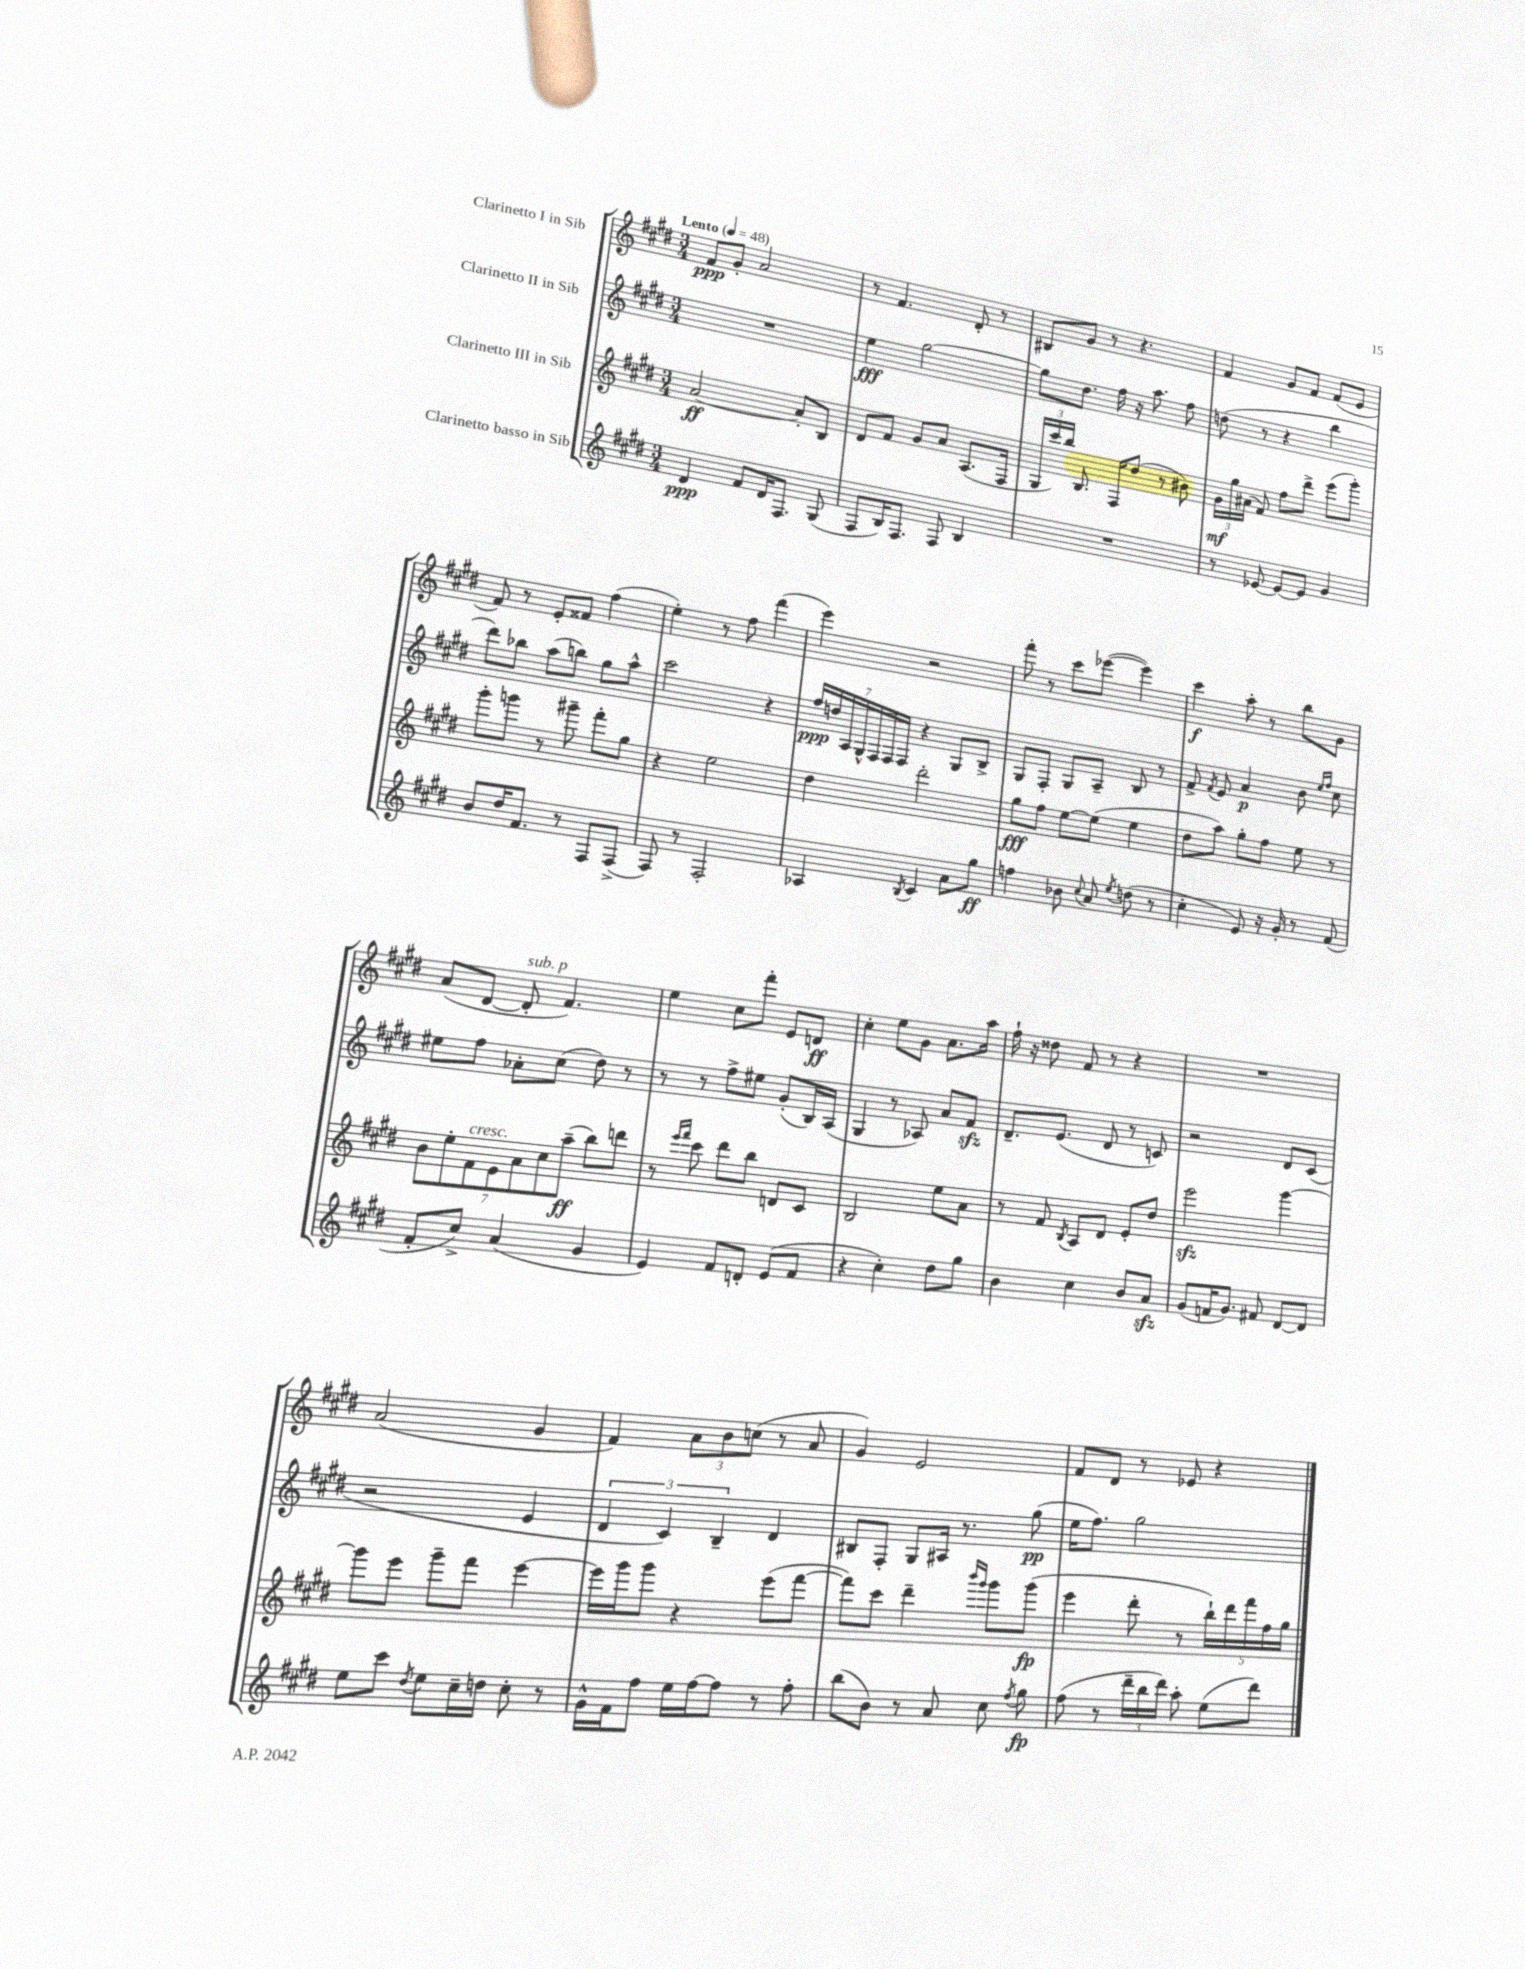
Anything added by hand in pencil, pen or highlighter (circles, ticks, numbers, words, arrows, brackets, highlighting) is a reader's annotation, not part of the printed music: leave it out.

**kern	**dynam	**kern	**dynam	**kern	**dynam	**kern	**dynam
*part4	*part4	*part3	*part3	*part2	*part2	*part1	*part1
*staff4	*staff4	*staff3	*staff3	*staff2	*staff2	*staff1	*staff1
*I"Clarinetto basso in Sib	*	*I"Clarinetto III in Sib	*	*I"Clarinetto II in Sib	*	*I"Clarinetto I in Sib	*
*clefG2	*	*clefG2	*	*clefG2	*	*clefG2	*
*k[f#c#g#d#]	*	*k[f#c#g#d#]	*	*k[f#c#g#d#]	*	*k[f#c#g#d#]	*
*M3/4	*	*M3/4	*	*M3/4	*	*M3/4	*
*MM48	*	*MM48	*	*MM48	*	*MM48	*
=1	=1	=1	=1	=1	=1	=1	=1
!	!	!	!	!	!	!LO:TX:a:B:t=Lento	!
4d#/	ppp	[2a/	ff	2.r	.	8f#/L	ppp
.	.	.	.	.	.	8g#'/J	.
8f#/L	.	.	.	.	.	2a/	.
16d#/K	.	.	.	.	.	.	.
8.F#/J	.	.	.	.	.	.	.
.	.	8a'/L]	.	.	.	.	.
(8G#/	.	8B/J	.	.	.	.	.
=2	=2	=2	=2	=2	=2	=2	=2
8F#/L	.	8d#/L	.	4ee\	fff	8r	.
16B/K)	.	8f#/J	.	.	.	4.f#/	.
8.F#/J	.	.	.	.	.	.	.
.	.	8g#/L	.	[2gg#\	.	.	.
8F#/	.	8a/J	.	.	.	.	.
4B/	.	(8.A/L	.	.	.	8d#'/	.
.	.	.	.	.	.	8r	.
.	.	16F#/Jk	.	.	.	.	.
=3	=3	=3	=3	=3	=3	=3	=3
2.r	.	24G#/LL	.	8gg#\L]	.	8B#X/L	.
.	.	24ccc#/)	.	.	.	.	.
.	.	24bb/JJ	.	.	.	.	.
.	.	8.B/	.	8.dd#\J	.	8g#/J	.
.	.	.	.	.	.	8r	.
.	.	16F#/KL	.	16ff#\	.	.	.
.	.	(8dd#/J	.	16r	.	4.r	.
.	.	.	.	8.aa\	.	.	.
.	.	8r	.	.	.	.	.
.	.	8b#X\)	.	8ff#\	.	.	.
=4	=4	=4	=4	=4	=4	=4	=4
8r	.	24g#\LL	mf	(8ddn\	.	4f#/	.
.	.	24gg#\	.	.	.	.	.
.	.	(24a#X\JJ	.	.	.	.	.
[8e-X/	.	8f#/)	.	8r	.	.	.
8e-/L_	.	8ff#\L	.	4r	.	8g#/L	.
8e-/J]	.	8ddd#^\J	.	.	.	8f#/J	.
4g#/	.	(8eee\L	.	4bb\	.	(8f#/L	.
.	.	8ggg#'\J)	.	.	.	8e/J	.
!!LO:LB:g=z
=5	=5	=5	=5	=5	=5	=5	=5
8b/L	.	8ggg#'\L	.	8ddd#\L)	.	8f#/)	.
16dd#/K	.	8gggn\J	.	8bb-X\J	.	8r	.
8.f#/J	.	.	.	.	.	.	.
.	.	8r	.	(8aa\L	.	8e'/L	.
8r	.	8ggg#X~\	.	8bbn\J)	.	8f##X/J	.
8F#/L	.	8fff#'\L	.	8gg#\L	.	(4ff#\	.
(8F#^/J	.	8gg#\J	.	8aa^^\J	.	.	.
=6	=6	=6	=6	=6	=6	=6	=6
8F#/)	.	4r	.	2ccc#\	.	4ee'\)	.
8r	.	.	.	.	.	.	.
2F#'/	.	2ee\	.	.	.	8r	.
.	.	.	.	.	.	8ff#\	.
.	.	.	.	4r	.	(4fff#\	.
=7	=7	=7	=7	=7	=7	=7	=7
4A-X/	.	4dd#\	.	28ff#/LL	ppp	4eee\)	.
.	.	.	.	28ddn/	.	.	.
.	.	.	.	28A/	.	.	.
.	.	.	.	28G#^^/	.	.	.
.	.	.	.	28F#/	.	.	.
.	.	.	.	28F#/	.	.	.
.	.	.	.	28F#/JJ	.	.	.
8qB/	.	.	.	.	.	.	.
4c#/	.	2ddd#'\	.	4r	.	2r	.
8a\L	.	.	.	8G#/L	.	.	.
8gg#\J	ff	.	.	8B^/J	.	.	.
=8	=8	=8	=8	=8	=8	=8	=8
4ffn\	.	8gg#\L	fff	8G#/L	.	8fff#'\	.
.	.	8ff#\J	.	8F#'/J	.	8r	.
8b-X\	.	[8ee\L	.	8G#/L	.	8ccc#\L	.
8qqcc#/	.	.	.	.	.	.	.
8a/	.	(8ee\J]	.	8A~/J	.	([8eee-X\J	.
8qee/	.	.	.	.	.	.	.
(8ddn\	.	4ee\	.	8B/	.	4eee-\])	.
8r	.	.	.	8r	.	.	.
=9	=9	=9	=9	=9	=9	=9	=9
4cc#'\	.	8dd#\L	.	8f#^/	.	4ccc#\	f
.	.	.	.	8qf#/	.	.	.
.	.	8aa\J)	.	8e/	.	.	.
8e/)	.	8gg#'\L	.	4a/	p	8aa'\	.
16r	.	8ff#\J	.	.	.	8r	.
16g#'/	.	.	.	.	.	.	.
8r	.	8ee\	.	8b\	.	8bb\L	.
.	.	.	.	16qqee/LL	.	.	.
.	.	.	.	16qqff#/JJ	.	.	.
(8f#/	.	8r	.	8cc#\	.	8g#\J	.
!!LO:LB:g=z
=10	=10	=10	=10	=10	=10	=10	=10
8f#'/L	.	14b\L	.	8ee#X\L	.	(8a/L	.
.	.	14ee'\	.	.	.	.	.
8cc#^/J)	.	.	.	8ff#\J	.	[8d#/J	.
!	!	!LO:TX:a:i:t=cresc.	!	!	!	!	!
.	.	14f#\	.	.	.	.	.
.	.	14e\	.	.	.	.	.
!	!	!	!	!	!	!LO:TX:a:i:t=sub. p	!
(4a/	.	.	.	8a-X'\L	.	8d#'/]	.
.	.	14a\	.	.	.	.	.
.	.	14cc#\	.	.	.	.	.
.	.	.	.	(8cc#\J	.	4.f#/)	.
.	.	(14aa~\J	ff	.	.	.	.
4g#/	.	8bb\L)	.	8dd#\)	.	.	.
.	.	8dddn\J	.	8r	.	.	.
=11	=11	=11	=11	=11	=11	=11	=11
4e/)	.	8r	.	8r	.	4ee\	.
.	.	16qqeee/LL	.	.	.	.	.
.	.	16qqfff#/JJ	.	.	.	.	.
.	.	8ccc#\	.	8r	.	.	.
8f#/L	.	8ddd#\L	.	8ff#^\L	.	8cc#\L	.
8dn'/J	.	8bb\J	.	8ee#X\J	.	8fff#'\J	.
(8e/L	.	8dn/L	.	(8g#'/L	.	8e/L	.
8f#/J	.	8c#/J	.	16B/L)	.	8dn/J	ff
.	.	.	.	(16A/JJ	.	.	.
=12	=12	=12	=12	=12	=12	=12	=12
4r	.	2B/	.	4G#/	.	4cc#'\	.
4cc#'\)	.	.	.	8r	.	8ee\L	.
.	.	.	.	8A-X/)	.	8g#\J	.
8dd#\L	.	8ee\L	.	8a/L	.	8.a\L	.
8gg#\J	.	8a\J	.	8f#zz/J	.	.	.
.	.	.	.	.	.	16aa\Jk	.
=13	=13	=13	=13	=13	=13	=13	=13
4b\	.	8r	.	8.d#~/L	.	16ff#`\	.
.	.	.	.	.	.	16r	.
.	.	8f#/	.	.	.	8dd##X\	.
.	.	.	.	(8.e/J	.	.	.
.	.	8qB/	.	.	.	.	.
4cc#\	.	8A/L	.	.	.	8f#/	.
.	.	8d#/J	.	8d#/	.	8r	.
8b/L	.	8e'/L	.	8r	.	4r	.
8azz/J	.	8dd#/J	.	8cn/)	.	.	.
=14	=14	=14	=14	=14	=14	=14	=14
(8g#/L	.	2eeezz\	.	2r	.	2.r	.
16fn/K	.	.	.	.	.	.	.
8.g#/J)	.	.	.	.	.	.	.
8f#X/	.	.	.	.	.	.	.
[8d#/L	.	[4ggg#\	.	8d#/L	.	.	.
8d#/J]	.	.	.	(8c#/J	.	.	.
!!LO:LB:g=z
=15	=15	=15	=15	=15	=15	=15	=15
8ee\L	.	8ggg#\L]	.	2r	.	(2a/	.
8ccc#\J	.	8eee\J	.	.	.	.	.
8qdd#/	.	.	.	.	.	.	.
8ee\L	.	8ggg#~\L	.	.	.	.	.
16cc#~\L	.	8fff#\J	.	.	.	.	.
16ddn\JJ	.	.	.	.	.	.	.
8cc#'\	.	[4eee\	.	4e/	.	4g#/	.
8r	.	.	.	.	.	.	.
=16	=16	=16	=16	=16	=16	=16	=16
16g#^^\LL	.	16eee\LL]	.	6d#/	.	4f#/)	.
16f#\J	.	16ggg#\J	.	.	.	.	.
8ff#\J	.	8ggg#\J	.	.	.	.	.
.	.	.	.	6c#/)	.	.	.
16ee\LL	.	4r	.	.	.	12a\L	.
[16ff#\J	.	.	.	.	.	.	.
.	.	.	.	6B~/	.	12b\	.
8ff#\J]	.	.	.	.	.	.	.
.	.	.	.	.	.	(12ccn\J	.
8r	.	(8eee\L	.	4d#/	.	8r	.
8ff#'\	.	[8fff#\J	.	.	.	8a/	.
=17	=17	=17	=17	=17	=17	=17	=17
(8bb\L	.	8fff#\L])	.	8B#X/L	.	4g#/)	.
8b\J)	.	8ccc#\J	.	8F#'/J	.	.	.
8r	.	4ddd#~\	.	8G#/L	.	2e/	.
8a/	.	.	.	16A#X/Jk	.	.	.
.	.	.	.	8.r	.	.	.
.	.	16qqbbb/LL	.	.	.	.	.
.	.	16qqggg#/JJ	.	.	.	.	.
8cc#\	.	8ggg#\L	.	.	.	.	.
8qff#/	.	.	.	.	.	.	.
8gg#\	fp	(8ggg#\J	fp	(8gg#\	pp	.	.
=18	=18	=18	=18	=18	=18	=18	=18
(8ff#\	.	4eee\	.	16ee\KL	.	8f#/L	.
.	.	.	.	8.ff#\J)	.	.	.
8r	.	.	.	.	.	8d#/J	.
24ddd#~\LL	.	8ddd#'\	.	2gg#\	.	8r	.
24bb\	.	.	.	.	.	.	.
24ddd#\JJ)	.	.	.	.	.	.	.
8aa'\	.	8r	.	.	.	8e-X/	.
(8ee\L	.	20bb`\LL)	.	.	.	4r	.
.	.	20ddd#\	.	.	.	.	.
.	.	20fff#\	.	.	.	.	.
8ddd#\J)	.	.	.	.	.	.	.
.	.	20ff#\	.	.	.	.	.
.	.	20gg#\JJ	.	.	.	.	.
==	==	==	==	==	==	==	==
*-	*-	*-	*-	*-	*-	*-	*-
